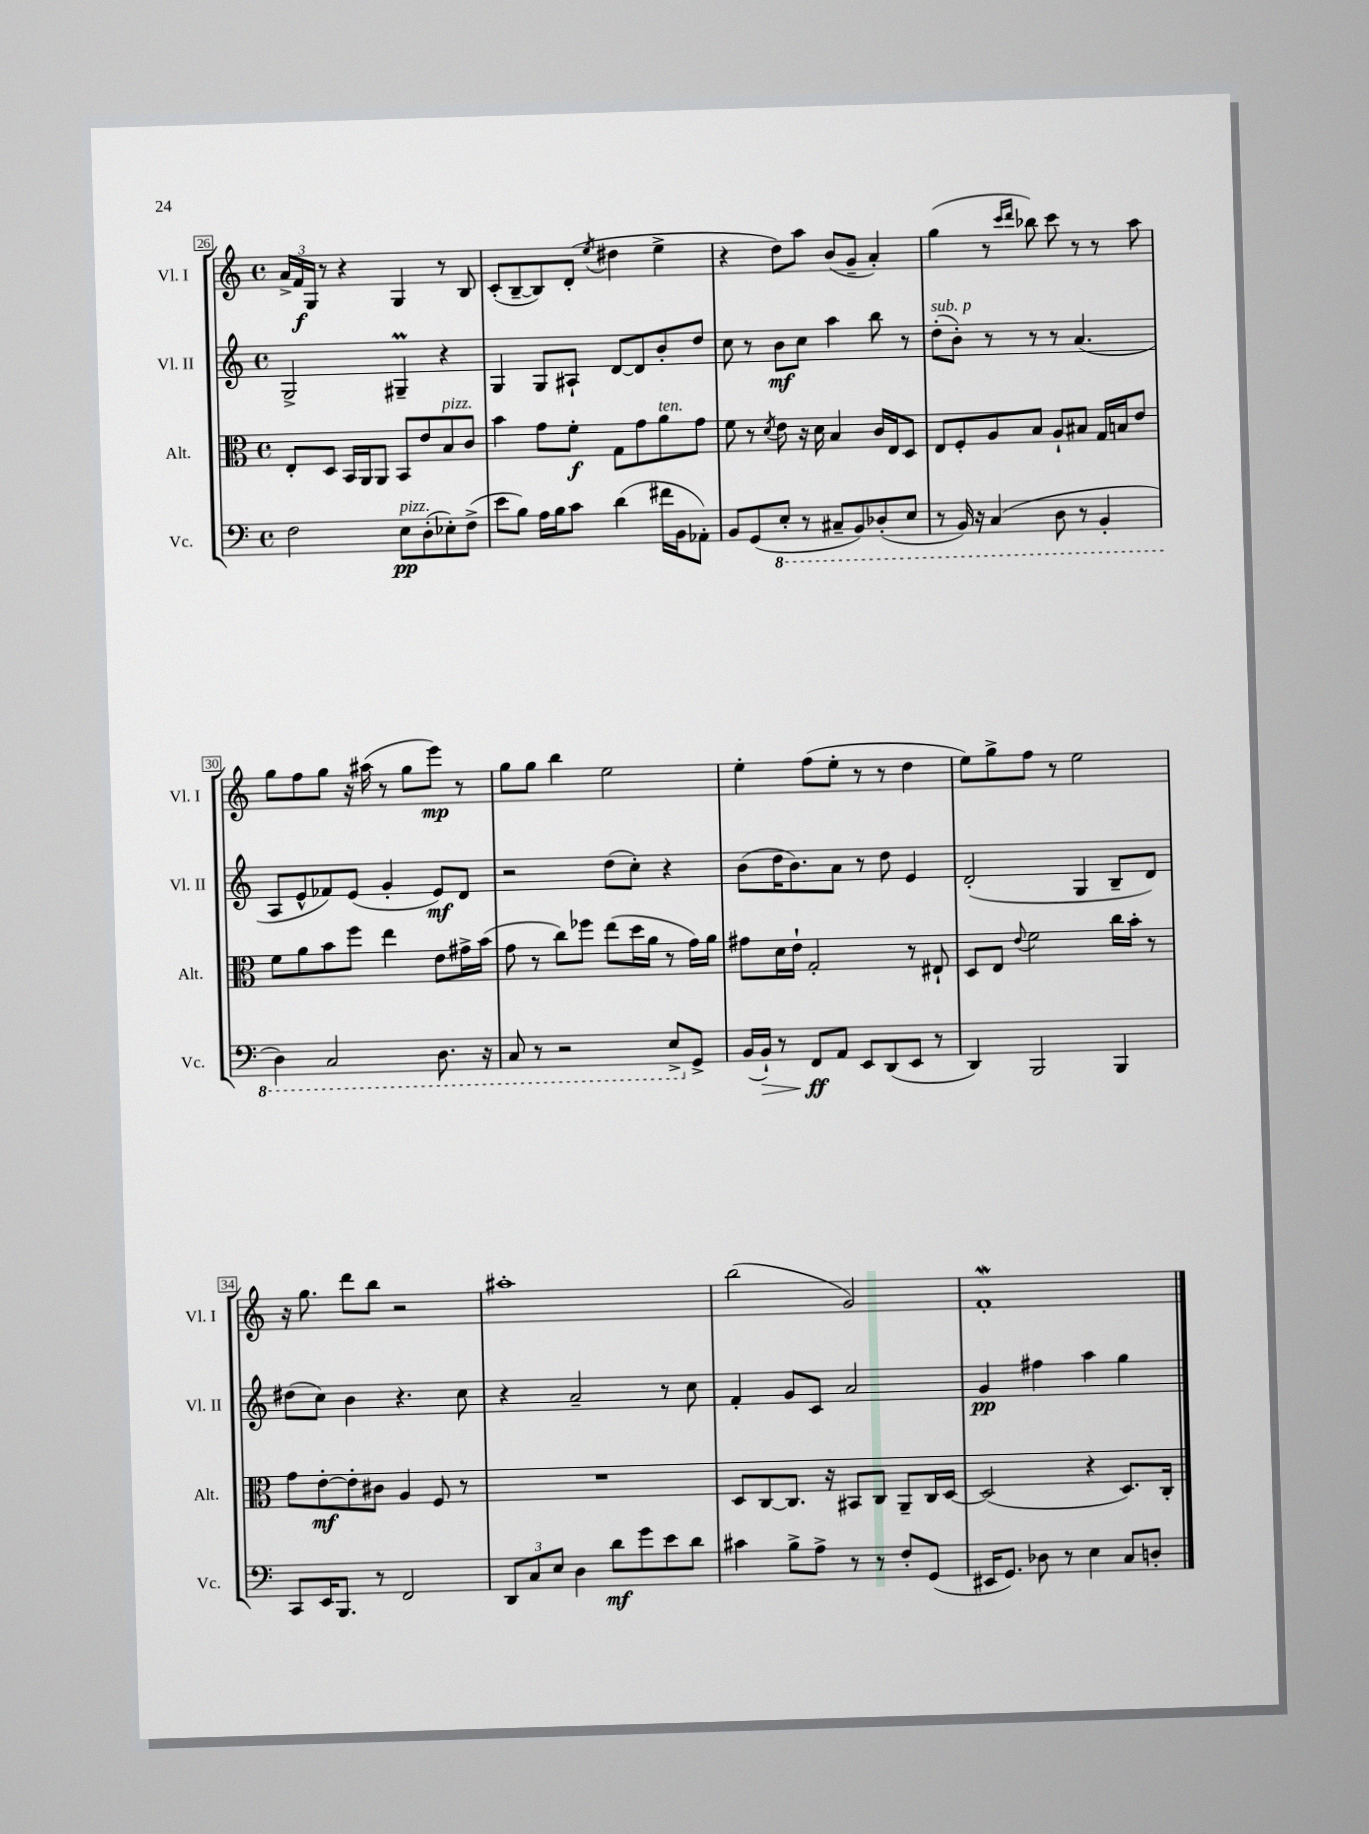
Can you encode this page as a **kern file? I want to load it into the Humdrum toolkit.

**kern	**dynam	**kern	**dynam	**kern	**dynam	**kern	**dynam
*part4	*part4	*part3	*part3	*part2	*part2	*part1	*part1
*staff4	*staff4	*staff3	*staff3	*staff2	*staff2	*staff1	*staff1
*I"Vc.	*	*I"Alt.	*	*I"Vl. II	*	*I"Vl. I	*
*I'Vc.	*	*I'Alt.	*	*I'Vl. II	*	*I'Vl. I	*
*clefF4	*	*clefC3	*	*clefG2	*	*clefG2	*
*k[]	*	*k[]	*	*k[]	*	*k[]	*
*M4/4	*	*M4/4	*	*M4/4	*	*M4/4	*
*met(c)	*	*met(c)	*	*met(c)	*	*met(c)	*
=26	=26	=26	=26	=26	=26	=26	=26
2F\	.	8E'/L	.	2G^/	.	24a^/LL	.
.	.	.	.	.	.	24f/	f
.	.	.	.	.	.	24G/JJ	.
.	.	8D/J	.	.	.	8r	.
.	.	16BB/LL	.	.	.	4r	.
.	.	16AA/J	.	.	.	.	.
.	.	8AA/J	.	.	.	.	.
!LO:TX:a:i:t=pizz.	!	!	!	!	!	!	!
8E\L	pp	8BB/L	.	4G#Xm~/	.	4G/	.
(8D'\	.	8e/	.	.	.	.	.
!	!	!LO:TX:a:i:t=pizz.	!	!	!	!	!
8E-X'\)	.	8B/	.	4r	.	8r	.
(8F^\J	.	8c/J	.	.	.	8B/	.
=27	=27	=27	=27	=27	=27	=27	=27
8e\L	.	4b\	.	4G/	.	(8c'/L	.
8B\J)	.	.	.	.	.	[8B~/	.
16A\LL	.	8g\L	.	8G/L	.	8B/])	.
16B\J	.	.	.	.	.	.	.
8c\J	.	8f'\J	f	8A#X`/J	.	(8d'/J	.
.	.	.	.	.	.	8qee/	.
(4d\	.	8G\L	.	[8d/L	.	4dd#X\	.
.	.	8g\	.	8d/]	.	.	.
!	!	!LO:TX:a:i:t=ten.	!	!	!	!	!
16f#X\LL	.	8a\	.	8b'/	.	4ee^\	.
16BB\J	.	.	.	.	.	.	.
8AA-X'\J)	.	8g\J	.	8dd/J	.	.	.
=28	=28	=28	=28	=28	=28	=28	=28
8BB/L	.	8f\	.	8cc\	.	4r	.
(8GG/	.	8r	.	8r	.	.	.
.	.	8qd/	.	.	.	.	.
*8ba	*	*	*	*	*	*	*
8EE'/J	.	8e\	.	8b\L	mf	8dd\L)	.
8r	.	16r	.	8cc\J	.	8aa\J	.
.	.	16d\	.	.	.	.	.
8CC#X~/L	.	4B/	.	4aa\	.	(8b/L	.
8BBB/)	.	.	.	.	.	8g~/J	.
(8DD-X'/	.	16c/LL	.	8bb\	.	4a'/)	.
.	.	16E/J	.	.	.	.	.
8EE/J	.	8D/J	.	8r	.	.	.
=29	=29	=29	=29	=29	=29	=29	=29
!	!	!	!	!LO:TX:a:i:t=sub. p	!	!	!
8r	.	8E/L	.	(8dd'\L	.	(4gg\	.
16BBB/)	.	8F'/	.	8b'\J)	.	.	.
16r	.	.	.	.	.	.	.
(4CC/	.	8A/	.	8r	.	8r	.
.	.	.	.	.	.	16qqccc/LL	.
.	.	.	.	.	.	16qqddd/JJ	.
.	.	8B/J	.	8r	.	8bb-X\)	.
8DD\	.	8A`/L	.	8r	.	8ccc\	.
8r	.	8B#X/J	.	(4.a/	.	8r	.
4BBB'/	.	16G/LL	.	.	.	8r	.
.	.	16Bn/J	.	.	.	.	.
.	.	8e/J	.	.	.	8aa\	.
!!LO:LB:g=z
=30	=30	=30	=30	=30	=30	=30	=30
4DD\)	.	8f\L	.	8A/L	.	8gg\L	.
.	.	8a\	.	8e^^/	.	8ff\	.
2CC/	.	8b\	.	8f-X/)	.	8gg\J	.
.	.	8ff\J	.	(8e/J	.	16r	.
.	.	.	.	.	.	(16aa#X\	.
.	.	4ee\	.	4g'/	.	8r	.
.	.	.	.	.	.	8gg\L	.
8.DD\	.	8e\L	.	8e/L)	mf	8eee\J)	mp
.	.	16g#X^\L	.	8d/J	.	8r	.
16r	.	(16b\JJ	.	.	.	.	.
=31	=31	=31	=31	=31	=31	=31	=31
8CC/	.	8g\	.	2r	.	8gg\L	.
8r	.	8r	.	.	.	8gg\J	.
2r	.	8cc\L)	.	.	.	4bb\	.
.	.	8ff-X\J	.	.	.	.	.
.	.	(8ee\L	.	(8dd\L	.	2ee\	.
.	.	16dd\L	.	8cc'\J)	.	.	.
.	.	16a\JJ	.	.	.	.	.
8EE^/L	.	8r	.	4r	.	.	.
*X8ba	*	*	*	*	*	*	*
8GG^/J	.	16g\LL)	.	.	.	.	.
.	.	16a\JJ	.	.	.	.	.
=32	=32	=32	=32	=32	=32	=32	=32
(16BB/LL	.	8g#X\L	.	(8b\L	.	4ee'\	.
!	!LO:HP:b	!	!	!	!	!	!
16BB`/JJ)	>	.	.	.	.	.	.
8r	.	16d\L	.	16dd\K	.	.	.
.	.	16e`\JJ	.	8.b\)	.	.	.
8FF/L	ff	2G'/	.	.	.	(8ff\L	.
8AA/J	]	.	.	8a\J	.	8ee'\J	.
8EE/L	.	.	.	8r	.	8r	.
(8DD/	.	.	.	8dd\	.	8r	.
8EE/J	.	8r	.	4e/	.	4dd\	.
8r	.	8E#X`/	.	.	.	.	.
=33	=33	=33	=33	=33	=33	=33	=33
4DD/)	.	8D/L	.	(2d'/	.	8ee\L)	.
.	.	8E/J	.	.	.	8gg^\	.
.	.	8qqe/	.	.	.	.	.
2BBB/	.	2f\	.	.	.	8ff\J	.
.	.	.	.	.	.	8r	.
.	.	.	.	4G/	.	2ee\	.
4BBB/	.	16cc\LL	.	8B~/L	.	.	.
.	.	16b'\JJ	.	.	.	.	.
.	.	8r	.	8d/J)	.	.	.
!!LO:LB:g=z
=34	=34	=34	=34	=34	=34	=34	=34
8CC/L	.	8g\L	.	(8dd#X\L	.	16r	.
.	.	.	.	.	.	8.gg\	.
16EE/K	.	[8e'\	mf	8cc\J)	.	.	.
8.BBB/J	.	.	.	.	.	.	.
.	.	8e'\]	.	4b\	.	8ddd\L	.
8r	.	8c#X\J	.	.	.	8bb\J	.
2FF/	.	4A/	.	4.r	.	2r	.
.	.	8F/	.	.	.	.	.
.	.	8r	.	8cc\	.	.	.
=35	=35	=35	=35	=35	=35	=35	=35
12DD/L	.	1r	.	4r	.	1aa#X'	.
12C/	.	.	.	.	.	.	.
12E/J	.	.	.	.	.	.	.
4D\	.	.	.	2a~/	.	.	.
8d\L	mf	.	.	.	.	.	.
8g\	.	.	.	.	.	.	.
8e\	.	.	.	8r	.	.	.
8d\J	.	.	.	8cc\	.	.	.
=36	=36	=36	=36	=36	=36	=36	=36
4c#X\	.	8D/L	.	4f'/	.	(2bb\	.
.	.	[8C/	.	.	.	.	.
8B^\L	.	8.C/J]	.	8g/L	.	.	.
8A^\J	.	.	.	8c/J	.	.	.
.	.	16r	.	.	.	.	.
8r	.	8BB#X/L	.	2a/	.	2g/)	.
8r	.	8C/J	.	.	.	.	.
8F'/L	.	8AA~/L	.	.	.	.	.
(8GG/J	.	16C/L	.	.	.	.	.
.	.	[16D/JJ	.	.	.	.	.
=37	=37	=37	=37	=37	=37	=37	=37
16EE#X/KL	.	(2D/]	.	4g/	pp	1fw'	.
8.GG/J)	.	.	.	.	.	.	.
8D-X\	.	.	.	4ff#X\	.	.	.
8r	.	.	.	.	.	.	.
4E\	.	4r	.	4aa\	.	.	.
8C/L	.	8.D/L)	.	4gg\	.	.	.
8Dn'/J	.	.	.	.	.	.	.
.	.	16C'/Jk	.	.	.	.	.
==	==	==	==	==	==	==	==
*-	*-	*-	*-	*-	*-	*-	*-
